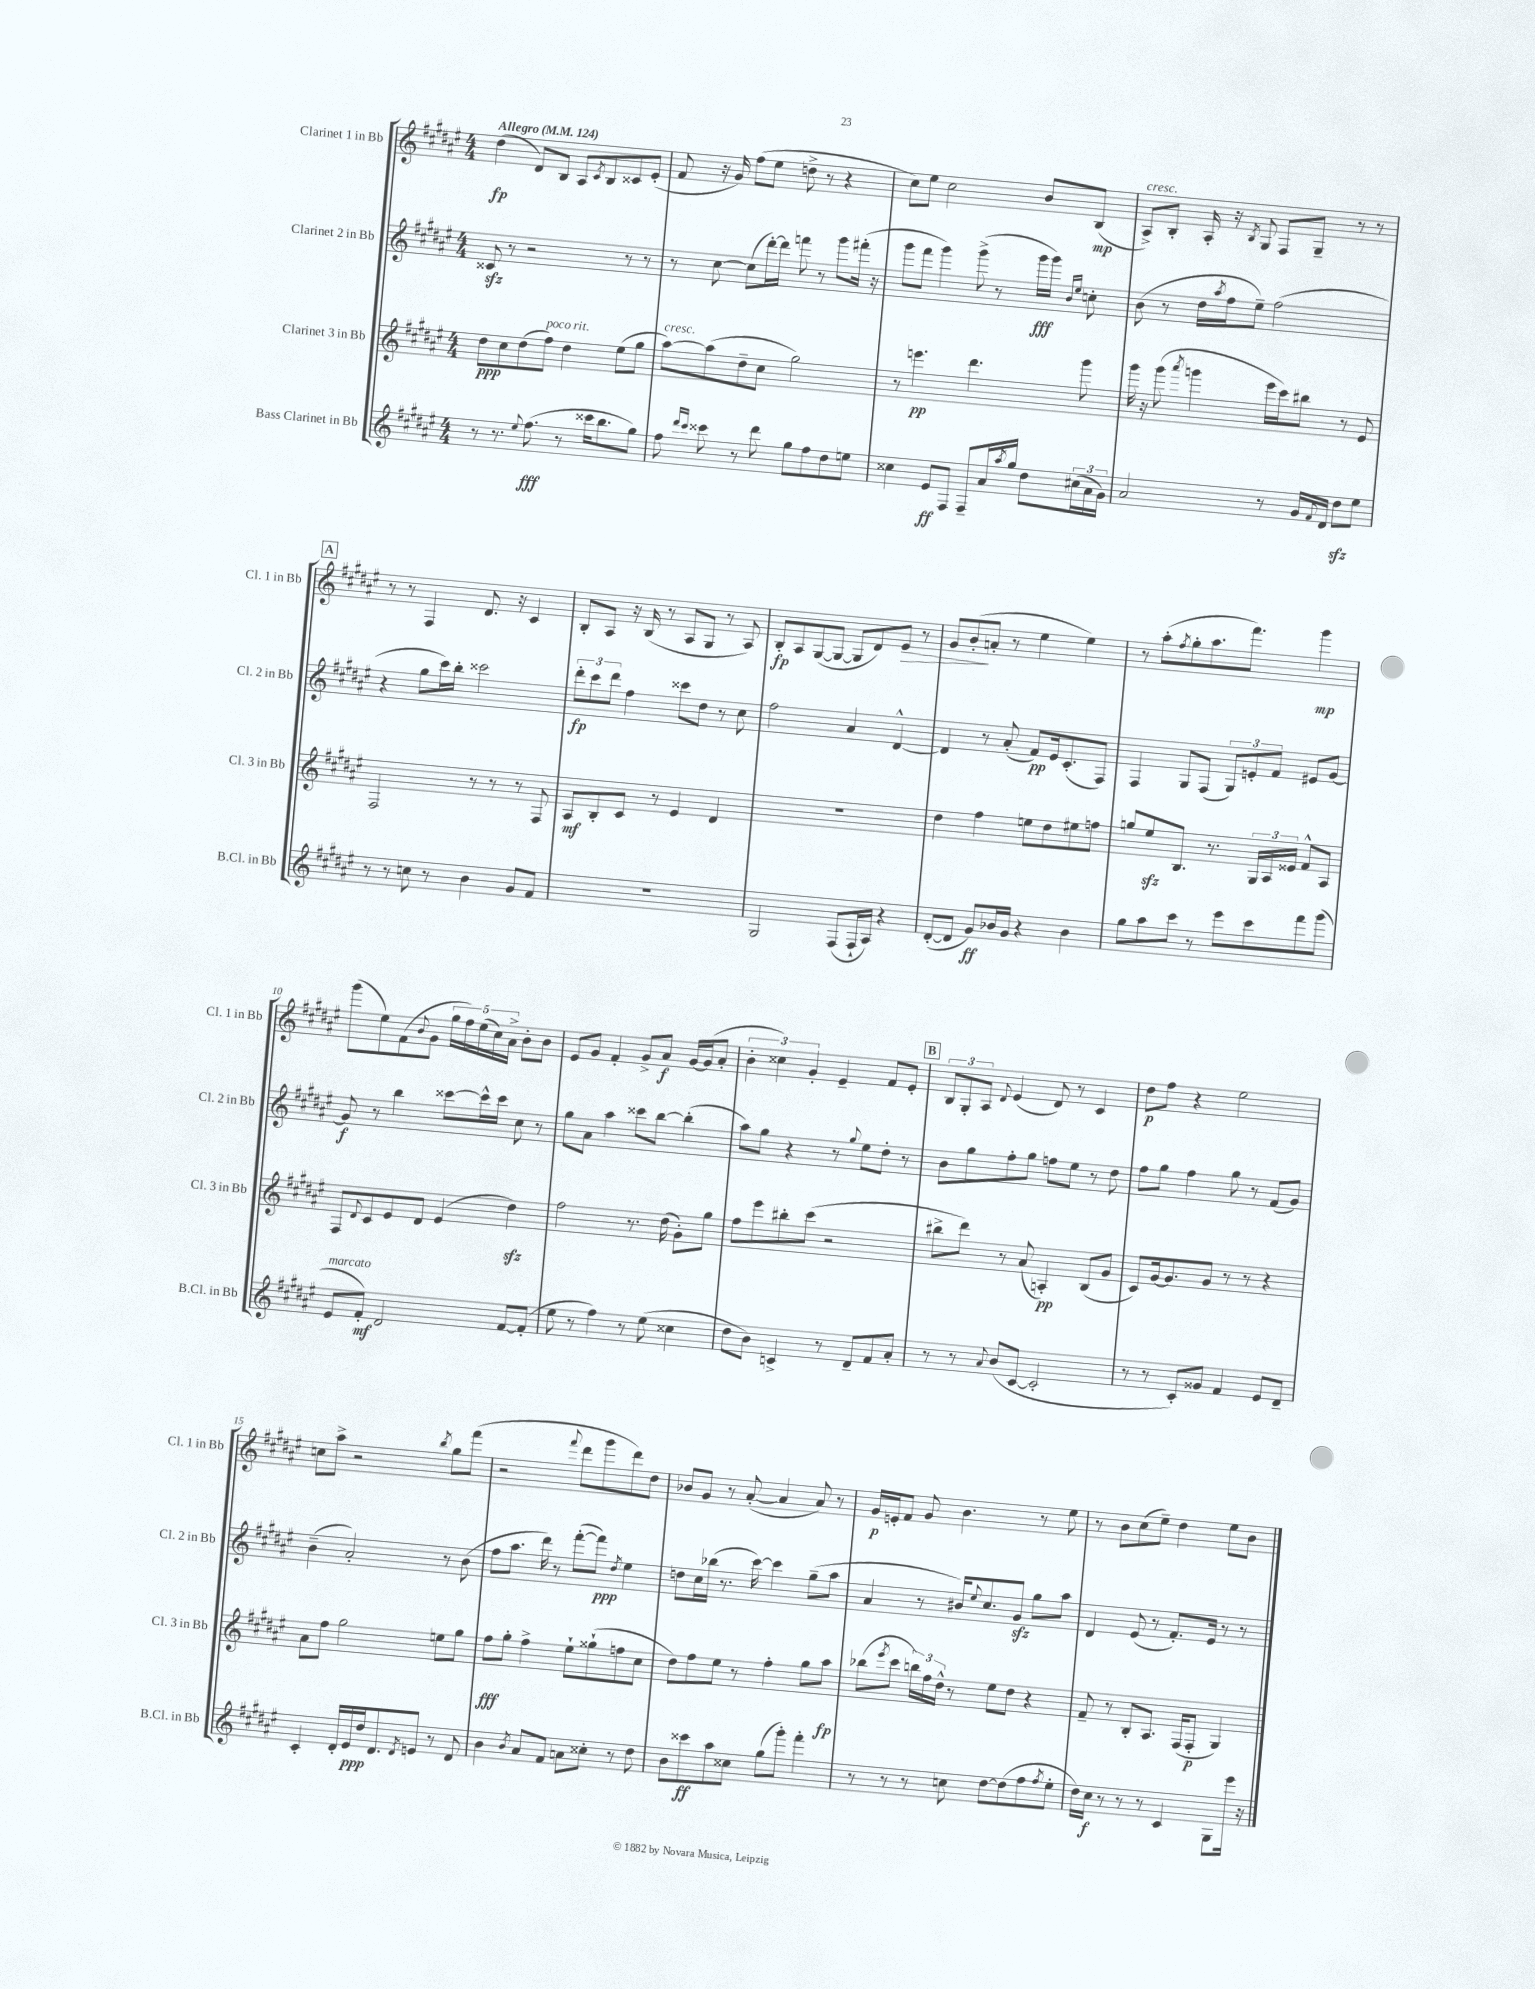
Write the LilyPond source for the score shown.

<<
\new StaffGroup <<
\new Staff = "s0" \with { instrumentName = "Clarinet 1 in Bb" shortInstrumentName = "Cl. 1 in Bb" } {
    \clef treble \key fis \major \numericTimeSignature \time 4/4 \tempo "Allegro" 4 = 124
    dis''4\fp( dis'8) b8 ais8 \acciaccatura { cis'8 } b8 cisis'8 eis'8-.( |
    fis'8 r16 gis'16) fis''8( eis''8 d''8-> r8 r4 |
    cis''8) eis''8 cis''2 b'8 b8\mp( |
    ais8->^\markup { \italic "cresc." }) b8-. ais16-. r16 \acciaccatura { b8 } gis8 fis8 gis8-- r8 r8 |
    \mark \markup { \box "A" } r8 r8 fis4 dis'8. r16 cis'4 |
    b8-. ais8 r16 b16( r8 ais8 gis8 r8 ais8) |
    b8-.\fp ais8 gis8~( gis8~ gis8 dis'8) eis'8\> r8 |
    gis'8 b'8-.\!( a'8-. r8 eis''4 eis''4) |
    r8 ais''8-.( \acciaccatura { fis''8 } gis''8-. ais''8. fis'''8.) gis'''4\mp |
    gis'''8( eis''8) fis'8( \appoggiatura { b'8 } gis'8 \tuplet 5/4 { gis''16 fis''16) eis''16( cis''16) ais'16-> } b'8-. b'8 |
    eis'8 gis'8 fis'4-. gis'8-> ais'8\f gis'16~ gis'16( ais'8-. |
    \tuplet 3/2 { b'4-. cisis''4) gis'4-. } eis'4-- fis'8 eis'8-. |
    \mark \markup { \box "B" } \tuplet 3/2 { b8 gis8-. ais8 } \appoggiatura { dis'8 } eis'4( dis'8) r8 cis'4 |
    dis''8\p fis''8 r4 eis''2 |
    c''8 ais''8-> r2 \acciaccatura { b''8 } gis''8 fis'''8( |
    r2 \appoggiatura { fis'''8 } dis'''8 gis'''8 dis'''8) dis''8 |
    bes'8 gis'8 r8 ais'8~-.( ais'4 ais'8) r8 |
    gis'16\p e'16-. fis'8 gis'8 b'4. r8 eis''8 |
    r8 b'8 cis''8( eis''8--) dis''4 eis''8 b'8 \bar "|." |
}
\new Staff = "s1" \with { instrumentName = "Clarinet 2 in Bb" shortInstrumentName = "Cl. 2 in Bb" } {
    \clef treble \key fis \major \numericTimeSignature \time 4/4
    cisis'8\sfz r8 r2 r8 r8 |
    r8 cis''8~ cis''8( dis'''16~-.) dis'''16 f'''8 r8 gis'''8 fis'''16-.( r16 |
    gis'''8 fis'''8 gis'''4) gis'''8->( r8 gis'''16\fff gis'''16) \grace { b'16 eis''16 } c''8-. |
    b'8( r8 dis''16 \acciaccatura { ais''8 } fis''16 eis''8--) fis''2( |
    \mark \markup { \box "A" } r4 gis''8 cis'''16) b''16-. cisis'''2 |
    \tuplet 3/2 { dis'''8-.\fp cis'''8 dis'''8 } fis''4 cisis'''8 dis''8 r8 cis''8 |
    fis''2 ais'4 dis'4~-^ |
    dis'4 r8 ais'8-.( fis'8\pp) eis'16 cis'8.-.( fis8) |
    fis4 gis8 fis8( \tuplet 3/2 { gis8) e'8-. fis'8 } eis'8 gis'8~ |
    gis'8\f r8 b''4 cisis'''8~ cisis'''16-^ cisis'''16 cis''8 r8 |
    gis''8 ais'8 ais''4 cisis'''8 b''8~ b''4-.( |
    ais''8) gis''8 r4 r8 \appoggiatura { gis''8 } eis''8 dis''8-. r8 |
    \mark \markup { \box "B" } b'8 gis''8 fis''8-. gis''8 f''8 eis''8 r8 dis''8 |
    fis''8 gis''8 fis''4 gis''8 r8 fis'8( gis'8) |
    b'4--( ais'2-.) r8 b'8( |
    fis''8 ais''8. dis'''16) r8 fis'''8~-.( fis'''8\ppp) \acciaccatura { dis''8 } eis''4 |
    d''8 cis''16 bes''16( r8. cis'''16~) cis'''4 gis''8--( ais''8 |
    ais'4 r8 bis'16) \appoggiatura { eis''8 } cis''8. gis'8\sfz gis''8 ais''8 |
    dis'4 eis'8( r8 fis'8.-.) eis'16 r8 r8 \bar "|." |
}
\new Staff = "s2" \with { instrumentName = "Clarinet 3 in Bb" shortInstrumentName = "Cl. 3 in Bb" } {
    \clef treble \key fis \major \numericTimeSignature \time 4/4
    dis''8\ppp cis''8 dis''8( fis''8^\markup { \italic "poco rit." }) dis''4 eis''8( gis''8 |
    ais''8~^\markup { \italic "cresc." }) ais''8( dis''8-- cis''8 gis''2) |
    r8 e'''4.\pp dis'''4. gis'''8 |
    gis'''16 r16 gis'''8( \acciaccatura { ais'''8 } g'''4 eis'''16 cis'''16) bis''8 r8 eis'8 |
    \mark \markup { \box "A" } fis2 r8 r8 r8 fis8 |
    ais8\mf b8-. cis'8 r8 eis'4 dis'4 |
    R1 |
    dis''4 fis''4 e''8 dis''8 eis''8 f''8 |
    g''8 eis''8\sfz b8. r8. \tuplet 3/2 { gis16 ais16 eisis'16 } fis'8-^ ais8 |
    fis8 \appoggiatura { dis'8 } cis'8 eis'8 dis'8 eis'4( dis''4\sfz) |
    fis''2 r8. dis''16( gis'8-.) gis''8 |
    fis''8 eis'''8 bis''8-. cis'''8( r2 |
    \mark \markup { \box "B" } bis''8-> dis'''8) r8 ais'8( a4-.\pp) b8( gis'8 |
    cis'8) gis'16~ gis'8. gis'8 r8 r8 r4 |
    ais'8 fis''8 gis''2 e''8 gis''8 |
    fis''8\fff gis''8-. fis''4-> eis''8-! gisis''8-!( f''8 cis''8 |
    dis''8) fis''8 eis''8 r8 fis''4-. gis''8 ais''8\fp |
    bes''8( \acciaccatura { eis'''8 } cis'''8 \tuplet 3/2 { b''16) fis''16 dis''16-^ } r8 eis''8 dis''8 r4 |
    fis'8-- r8 b8-. ais8. fis16( fis8-.\p gis4) \bar "|." |
}
\new Staff = "s3" \with { instrumentName = "Bass Clarinet in Bb" shortInstrumentName = "B.Cl. in Bb" } {
    \clef treble \key fis \major \numericTimeSignature \time 4/4
    r8 r8. \appoggiatura { eis''8 } fis''8.\fff( r8 cisis'''16 b''8. gis''8) |
    fis''8 \grace { dis'''16 cis'''16 } cisis'''8 r8 dis'''8 gis''8 fis''8 dis''8 e''8 |
    cisis''4 eis'8\ff fis8 fis8-- ais'16 \acciaccatura { ais''8 } gis''16 dis''8 \tuplet 3/2 { cis''16( ais'16 gis'16) } |
    ais'2 r8 gis'16 \appoggiatura { fis'8 } dis'16 dis''8\sfz eis''8 |
    \mark \markup { \box "A" } r8 r8 c''8 r8 b'4 gis'8 fis'8 |
    R1 |
    gis2 fis8( fis16-! ais16) r4 |
    dis'8~-.( dis'8 gis'8\ff) bes'16 gis'16 r4 bes'4 |
    gis''8 ais''8 cis'''8 r8 eis'''8 cis'''8 fis'''8 gis'''8( |
    eis'8^\markup { \italic "marcato" } fis'8-.\mf) dis'2 fis'8~ fis'8-.( |
    eis''8 r8 fis''4) r8 eis''8( cisis''4 |
    dis''8 b'8) c'4-> r8 dis'8-- fis'8 ais'8-. |
    \mark \markup { \box "B" } r8 r8 \appoggiatura { ais'8 } b'8( cis'8~ cis'2-. |
    r8 r8 cis'8-.) gisis'8 fis'4 eis'8 dis'8-- |
    cis'4-. dis'16-. eis'16\ppp dis''16 dis'8. \acciaccatura { dis'8 } e'8 r8 dis'8 |
    b'4 \acciaccatura { b'8 } ais'8 fis'8 a'8 cisis''8-. r8 dis''8 |
    b'8 cisis'''8\ff ais''8 cisis''8 gis''8( gis'''8-.) fis'''4-. |
    r8 r8 r8 c''8 dis''8~ dis''8( fis''8 \acciaccatura { fis''8 } eis''8-. |
    dis''16) cis''16\f r8 r8 r8 cis'4 gis8 eis'''16 r16 \bar "|." |
}
>>
>>
